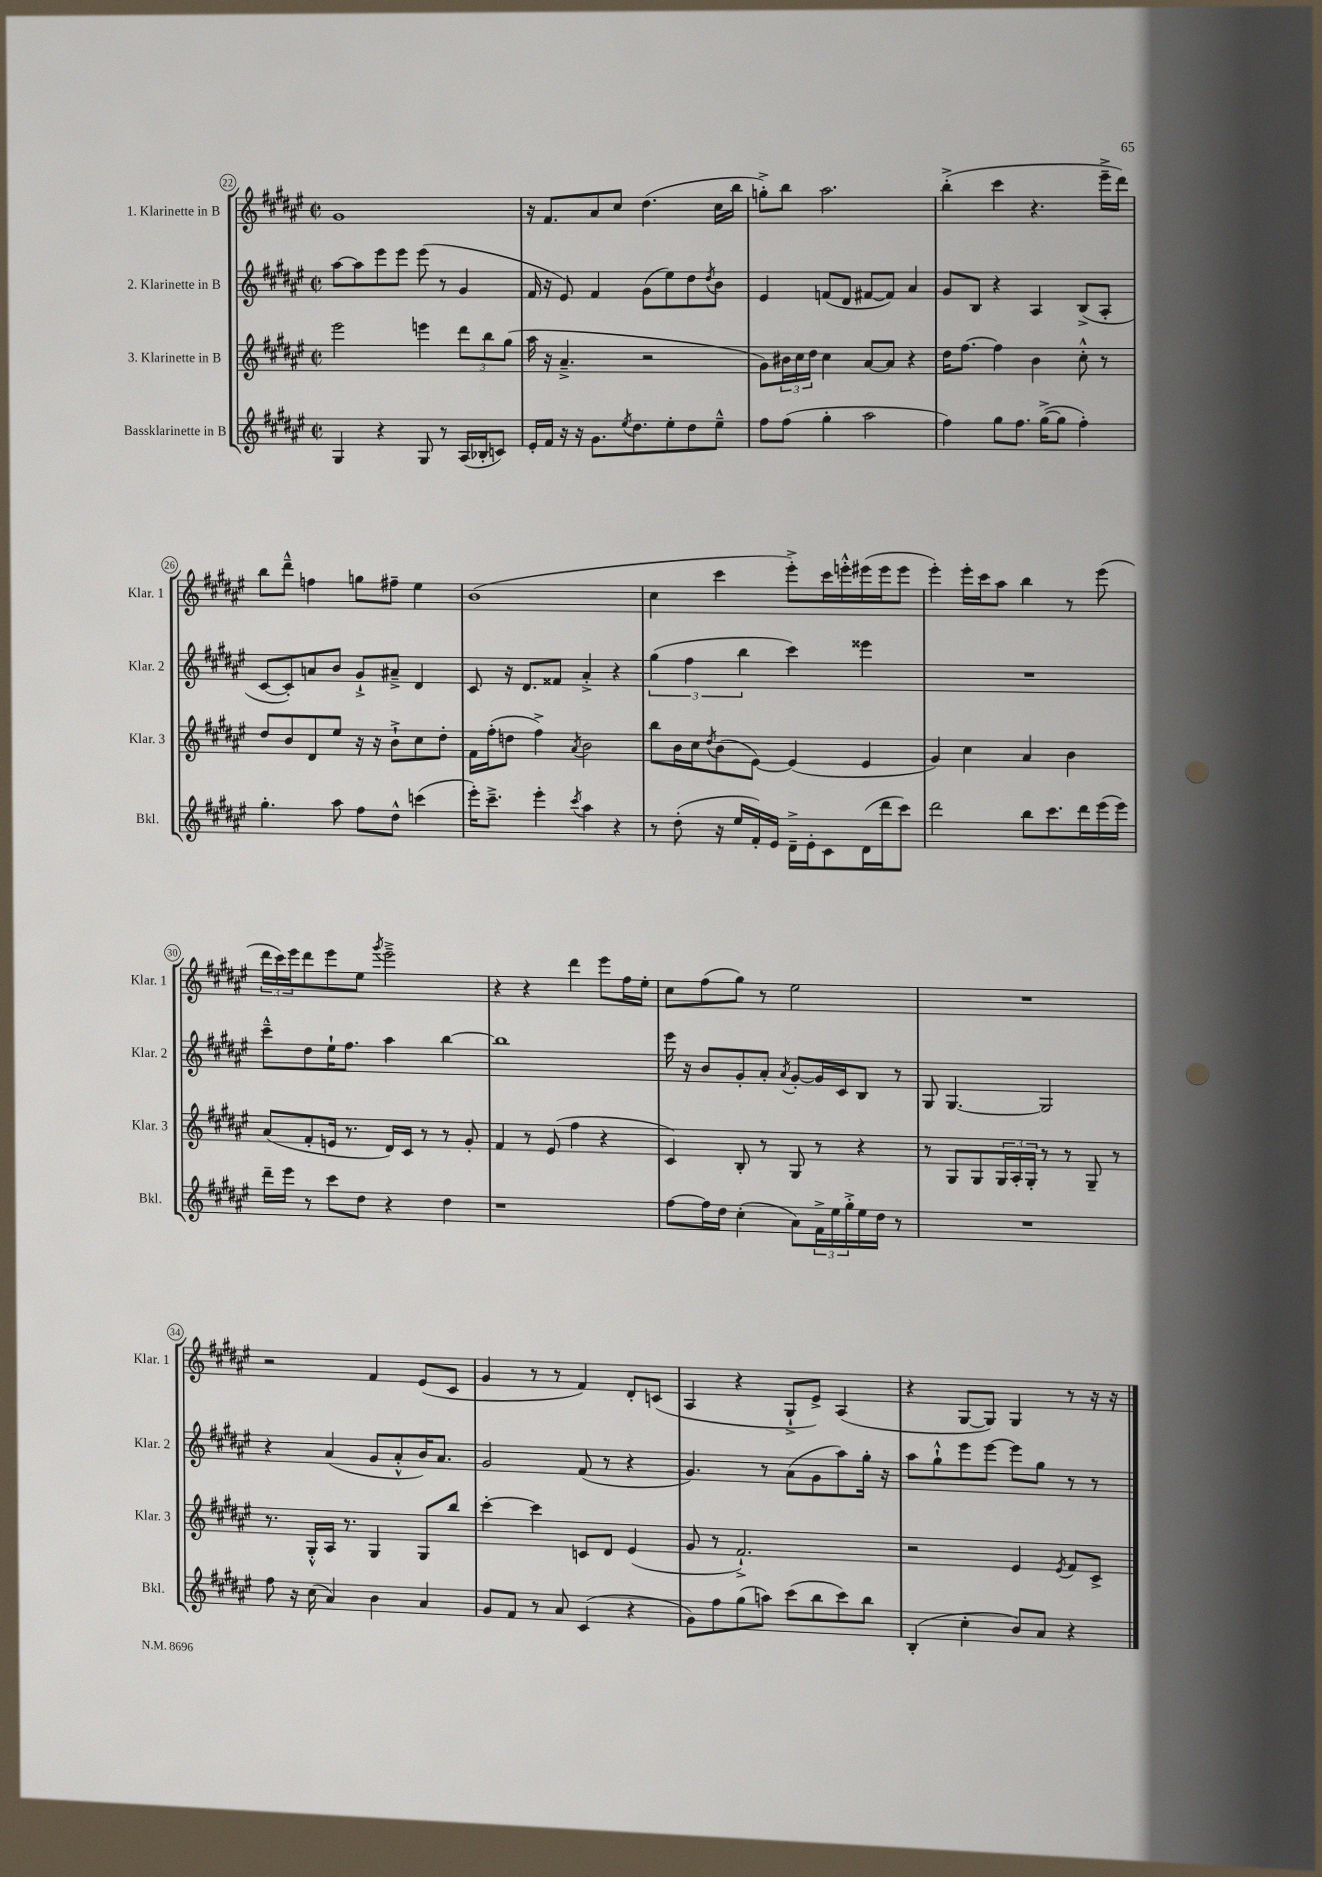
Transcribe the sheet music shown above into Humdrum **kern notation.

**kern	**kern	**kern	**kern
*part4	*part3	*part2	*part1
*staff4	*staff3	*staff2	*staff1
*I"Bassklarinette in B	*I"3. Klarinette in B	*I"2. Klarinette in B	*I"1. Klarinette in B
*I'Bkl.	*I'Klar. 3	*I'Klar. 2	*I'Klar. 1
*clefG2	*clefG2	*clefG2	*clefG2
*k[f#c#g#d#a#e#]	*k[f#c#g#d#a#e#]	*k[f#c#g#d#a#e#]	*k[f#c#g#d#a#e#]
*M2/2	*M2/2	*M2/2	*M2/2
*met(c|)	*met(c|)	*met(c|)	*met(c|)
=22	=22	=22	=22
4G#/	2eee#\	[8aa#\L	1g#
.	.	8aa#\]	.
4r	.	8eee#\	.
.	.	8eee#\J	.
8G#/	4eeen\	(8eee#\	.
8r	.	8r	.
(16A#/LL	12ddd#\L	4g#/	.
16B-X'/J	.	.	.
.	12bb\	.	.
8cn/J)	.	.	.
.	(12gg#\J	.	.
=23	=23	=23	=23
16e#'/LL	16aa#\	16f#/	16r
16f#/JJ	16r	16r	8.f#/L
16r	4.a#~^/	8e#/)	.
16r	.	.	.
8.g#\L	.	4f#/	8a#/
.	.	.	8cc#/J
8qee#/	.	.	.
8.dd#\	.	.	.
.	2r	(8g#\L	(4.dd#\
8ee#'\	.	8ee#\)	.
8dd#\	.	8dd#\	.
.	.	8qdd#/	.
8ee#~^^\J	.	8b\J	16cc#\LL
.	.	.	16bb\JJ
=24	=24	=24	=24
8ff#\L	8g#\L)	4e#/	8ggn'^\L)
(8ff#\J	24b#X\L	.	8bb\J
.	24cc#\	.	.
.	24dd#\JJ	.	.
4gg#'\	4cc#\	(8fn/L	2.aa#\
.	.	8d#/J	.
2aa#\	[8a#/L	[8f#X/L	.
.	8a#/J]	8f#/J])	.
.	4r	4a#/	.
=25	=25	=25	=25
4ff#\)	16dd#\KL	8g#/L	(4bb'^\
.	[8.ff#\J	.	.
.	.	8B/J	.
8gg#\L	4ff#\]	4r	4ccc#\
8.ff#\J	.	.	.
.	4b\	4A#/	4.r
([16gg#^\KL	.	.	.
8gg#\J]	.	.	.
4ff#'\)	8cc#'^^\	(8B^/L	.
.	8r	8A#'/J	16eee#~^\LL
.	.	.	16ddd#\JJ)
!!LO:LB:g=z
=26	=26	=26	=26
4.gg#'\	8dd#/L	[8c#/L	8bb\L
.	8b/	8c#'/])	8ddd#~^^\J
.	8d#/	8an/	4ffn\
8aa#\	8ee#/J	8b/J	.
8ff#\L	16r	8g#`^/L	8ggn\L
.	16r	.	.
8dd#^^\J	8b`^\L	8a#X~^/J	8ff#X~\J
(4cccn\	8cc#\	4d#/	4ee#\
.	8dd#'\J	.	.
=27	=27	=27	=27
16eee#'\KL)	16f#\LL	8c#/	(1b
8.ccc#~^\J	(16ff#'\J	.	.
.	8ddn\J	16r	.
.	.	8.d#/L	.
4eee#'\	4ff#^\)	.	.
.	.	8f##X/J	.
8qccc#/	8qa#/	.	.
4aa#\	2b\	4a#'^/	.
4r	.	4r	.
=28	=28	=28	=28
8r	8bb\L	(6gg#\	4cc#\
(8dd#'\	16b\L	.	.
.	.	6ff#\	.
.	16cc#\J	.	.
.	8qdd#/	.	.
16r	(8b\	.	4ccc#\
16ee#/LL	.	.	.
.	.	6bb\	.
16f#'/)	[8e#\J)	.	.
16e#/JJ	.	.	.
16d#~^\LL	(4e#/]	4ccc#\)	8eee#'^\L)
16e#'\J	.	.	.
8c#\	.	.	16ccc#\L
.	.	.	16eeen'^^\
(16d#\L	4e#/	4eee##X\	(16eee#X\
16ddd#\J	.	.	16eee#\J
8ccc#\J)	.	.	8eee#\J
=29	=29	=29	=29
2ddd#\	4g#/)	1r	4eee#'\)
.	4cc#\	.	16eee#'\LL
.	.	.	16ccc#\J
.	.	.	8aa#\J
8bb\L	4a#/	.	4bb\
8.ccc#\	.	.	.
.	4b\	.	8r
16ddd#\L	.	.	.
(16eee#\	.	.	(8eee#\
16eee#\JJ)	.	.	.
!!LO:LB:g=z
=30	=30	=30	=30
16ddd#~\LL	(8a#/L	8ccc#~^^\L	24ddd#\LL
.	.	.	24ccc#\)
16eee#\JJ	.	.	.
.	.	.	24eee#\J
8r	8f#'/	8dd#\	8ddd#\
8ccc#\L	16en/Jk	16ee#`\K	8eee#\
.	8.r	8.ff#\J	.
8dd#\J	.	.	8ee#\J
.	.	.	8qggg#/
4r	16d#/LL)	4aa#\	2eee#~^\
.	16c#/JJ	.	.
.	8r	.	.
4dd#\	8r	[4bb\	.
.	8g#'/	.	.
=31	=31	=31	=31
1r	4f#/	1bb]	4r
.	8r	.	4r
.	(8e#/	.	.
.	4ff#\	.	4ddd#\
.	4r	.	8eee#\L
.	.	.	16ff#\L
.	.	.	16ee#'\JJ
=32	=32	=32	=32
[8ff#\L	4c#/)	16eee#\	8cc#\L
.	.	16r	.
16ff#\L]	.	8b/L	(8ff#\
16dd#\JJ	.	.	.
(4cc#'\	8B'/	8g#'/	8gg#\J)
.	8r	8a#'/J	8r
.	.	8qa#/	.
8a#\L)	8G#/	[8g#'/L	2ee#\
24f#^\L	8r	16g#/L]	.
24ee#\	.	.	.
.	.	16c#/J	.
24gg#'^\	.	.	.
16ee#\	4r	8B/J	.
16dd#\JJ	.	.	.
8r	.	8r	.
=33	=33	=33	=33
1r	8r	8G#/	1r
.	8G#/L	[4.G#/	.
.	8G#/	.	.
.	24G#/L	.	.
.	24A#'/	.	.
.	24G#'/JJ	.	.
.	8r	2G#/]	.
.	8r	.	.
.	8G#~/	.	.
.	8r	.	.
!!LO:LB:g=z
=34	=34	=34	=34
8ff#\	8.r	4r	2r
16r	.	.	.
(16cc#\	16G#'^^/LL	.	.
4a#/)	16A#/JJ	(4a#/	.
.	8.r	.	.
4b\	4G#/	8g#/L	4f#/
.	.	8a#'^^/	.
4a#/	8G#/L	16b/K)	(8e#/L
.	.	8.a#/J	.
.	8bb/J	.	8c#/J
=35	=35	=35	=35
8g#/L	[4ccc#'\	2g#/	4g#/
8f#/J	.	.	.
8r	4ccc#\]	.	8r
8a#/	.	.	8r
(4c#/	8cn/L	(8f#/	4f#/)
.	8d#/J	8r	.
4r	(4e#/	4r	8d#'/L
.	.	.	(8cn/J
=36	=36	=36	=36
8g#\L)	8g#/	4.g#/)	4A#/
8ff#\	8r	.	.
(8gg#\	2.f#`^/)	.	4r
8aan\J)	.	8r	.
(8ccc#\L	.	(8a#\L	8G#`^/L
8bb\	.	8g#\	8e#^/J)
8ccc#\)	.	8aa#\)	(4A#/
8bb\J	.	16gg#'\Jk	.
.	.	16r	.
=37	=37	=37	=37
(4B'/	2r	8aa#\L	4r
.	.	8gg#`^^\	.
4cc#'\	.	8eee#\	[8G#/L
.	.	[8eee#\J	8G#/J])
8b/L)	4e#/	8eee#\L]	4G#/
8a#/J	.	8gg#\J	.
.	8qe#/	.	.
4r	8f#/L	8r	8r
.	8c#^/J	8r	16r
.	.	.	16r
==	==	==	==
*-	*-	*-	*-
